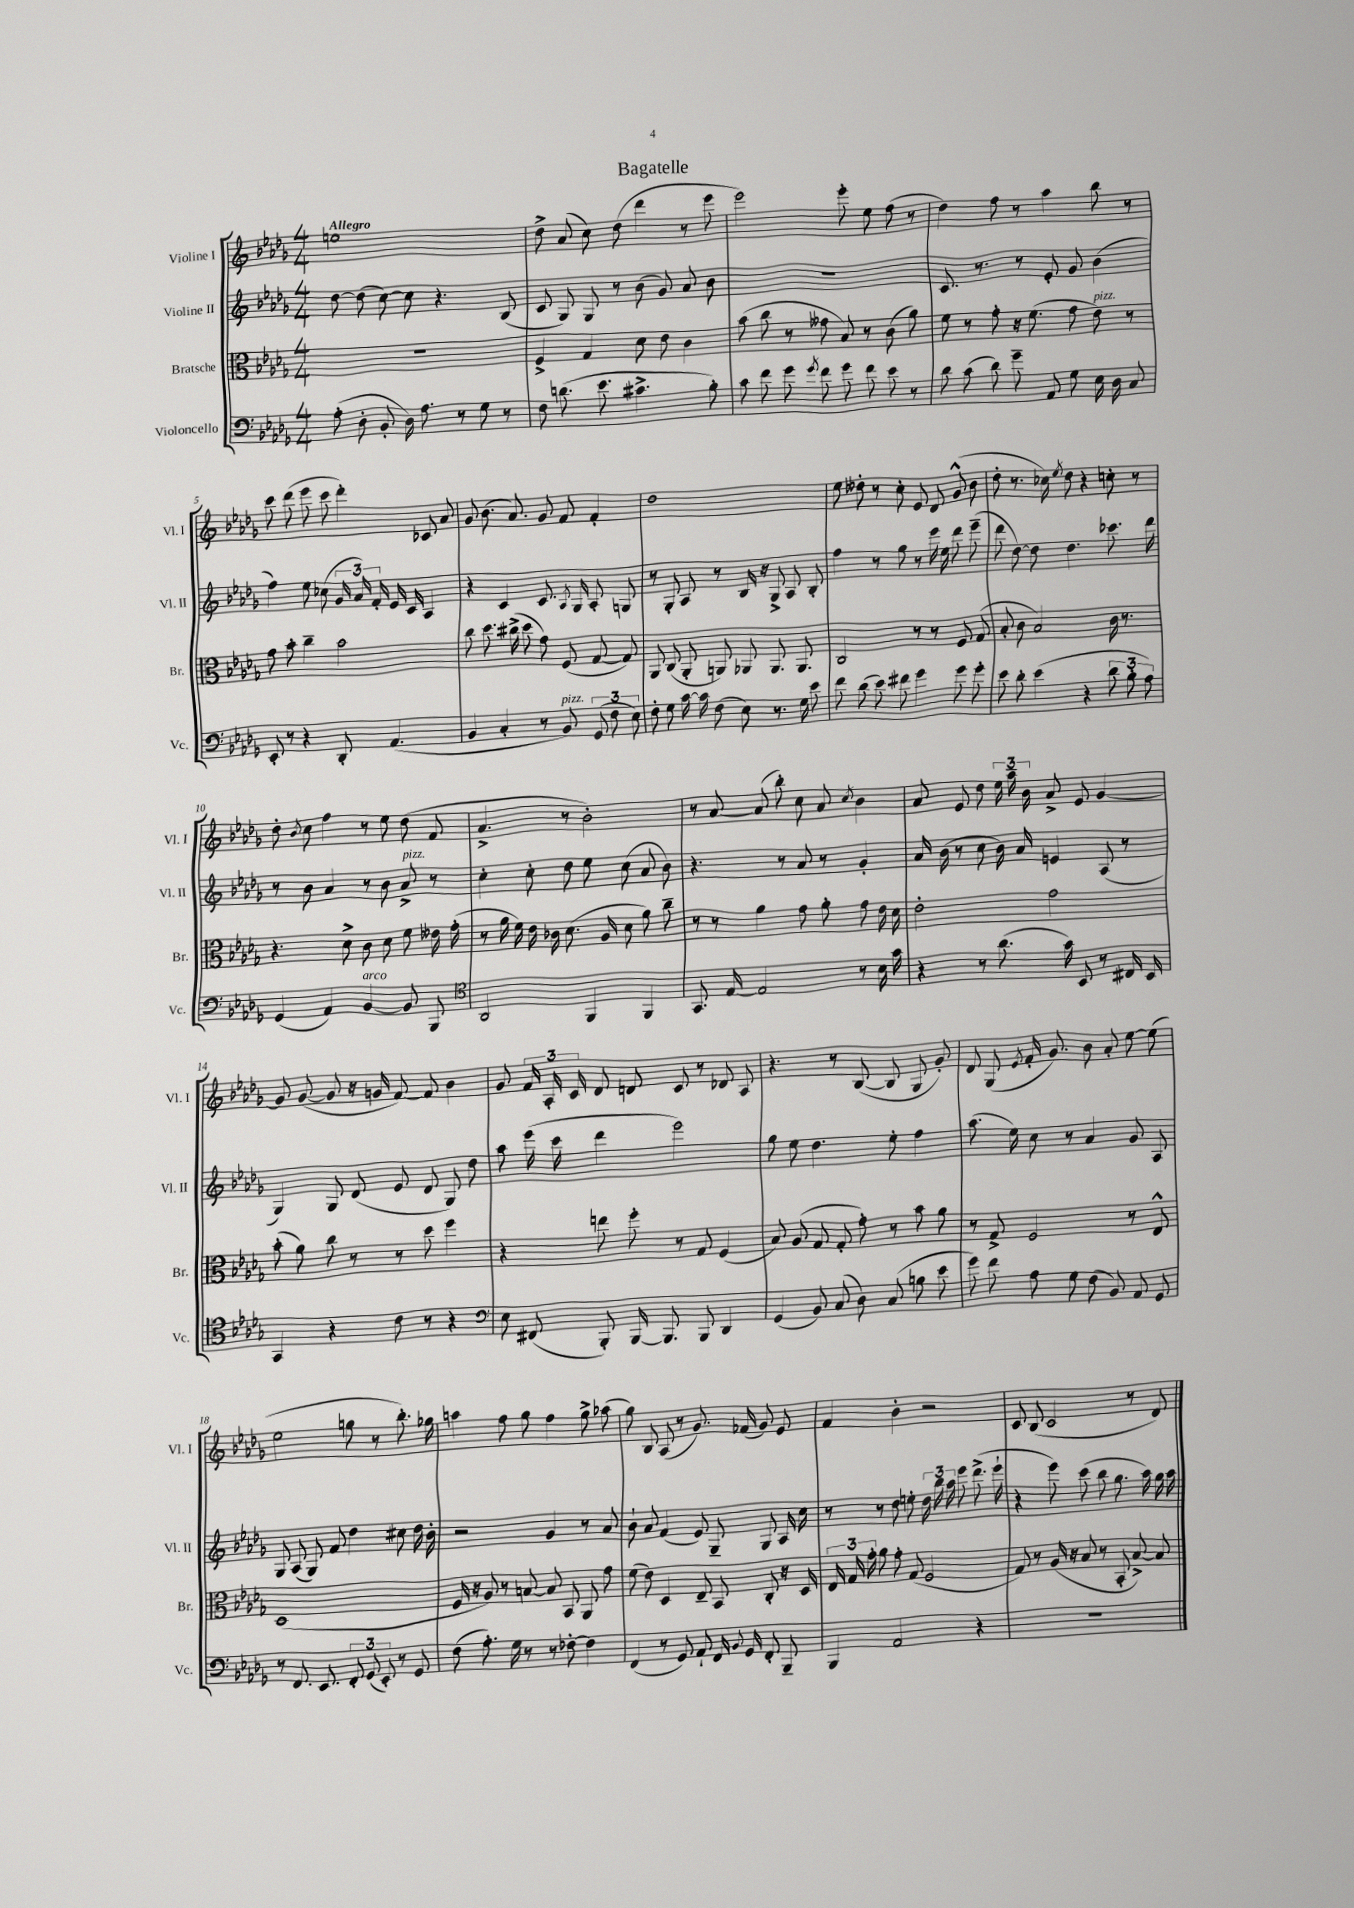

**kern	**kern	**kern	**kern
*part4	*part3	*part2	*part1
*staff4	*staff3	*staff2	*staff1
*I"Violoncello	*I"Bratsche	*I"Violine II	*I"Violine I
*I'Vc.	*I'Br.	*I'Vl. II	*I'Vl. I
*clefF4	*clefC3	*clefG2	*clefG2
*k[b-e-a-d-g-]	*k[b-e-a-d-g-]	*k[b-e-a-d-g-]	*k[b-e-a-d-g-]
*M4/4	*M4/4	*M4/4	*M4/4
=1	=1	=1	=1
!	!	!	!LO:TX:a:B:t=Allegro
(8A-'\	1r	[8dd-\	1een
8D-'\	.	(8dd-\]	.
8BB-'/	.	[8cc\)	.
16D-\)	.	8cc\]	.
8.A-\	.	.	.
.	.	4.r	.
8r	.	.	.
8G-\	.	.	.
8r	.	(8B-/	.
=2	=2	=2	=2
8F\	4F^/	8c/	8dd-^\
(8.dn\	.	8G-/)	(8a-/
.	4G-/	8G-/	8cc\)
8.e-\	.	.	.
.	.	8r	(8dd-\
4.c#X^\	8d-\	(8b-\	4ddd-\
.	8e-\	8g-/)	.
.	4c\	8a-/	8r
8B-'\)	.	8b-\	8eee-\
=3	=3	=3	=3
8c\	(8b-\	1r	2eee-\)
8f\	8cc\	.	.
8g-\	8r	.	.
8qg-/	.	.	.
8f\	8g--X\	.	.
8g-\	8B-/)	.	8eee-'\
8f\	8r	.	8ee-\
8e-\	(8c\	.	(8ff\
8r	8a-\)	.	8r
=4	=4	=4	=4
8d-\	8f\	8.c/	4dd-\)
(8c\	8r	.	.
.	.	8.r	.
8d-\)	8g-'\	.	8ff\
8g-~\	16r	8r	8r
.	(8.f\	.	.
8AA-/	.	8e-'/	4aa-\
8G-\	8g-\	8g-/	.
!	!LO:TX:a:i:t=pizz.	!	!
16E-\	8e-\)	(4b-\	8bb-\
16D-\	.	.	.
8C/	8r	.	8r
!!LO:LB:g=z
=5	=5	=5	=5
8EE-'/	8g-\	4ff\)	8ccc\
8r	8b-'\	.	(8ddd-\
4r	4cc~\	8ee-\	8eee-\
.	.	(8cc-X\	8ccc\
8DD-'/	2b-\	24g-/	4ddd-'\)
.	.	24a-/)	.
.	.	24f'/	.
(4.AA-/	.	16e-/	.
.	.	16c/	.
.	.	4A-/	8c-X/
.	.	.	8a-/
=6	=6	=6	=6
4BB-/	8cc\	4r	8g-/
.	8.dd-\	.	(8.b-\
4C'/	.	4c/	.
.	(16cc#X^\	.	8.a-/)
.	8dd-\	.	.
8r	8g-\)	8.c/	8g-/
!LO:TX:a:i:t=pizz.	!	!	!
8BB-/)	(8F/	.	8f/
.	.	8qA-/	.
.	.	16G-/	.
(12GG-/	[8G-/	8A-'/	4f'/
12F\	.	.	.
.	8G-/])	8Gn/	.
12E-\)	.	.	.
=7	=7	=7	=7
8F'\	8AA-/	8r	1dd-
8G-\	(8C/	8G-'/	.
[16c\	8AA-'/	8A-/	.
16c\]	.	.	.
(8F\	8AAn/)	8r	.
8E-\)	8AA-X/	16B-/	.
.	.	16r	.
8.r	8.AA-/	8G-^/	.
.	.	8A-/	.
16G-\	8.AA-/	.	.
8e-\	.	8B-'/	.
=8	=8	=8	=8
8f\	2C/	4ff\	8ee-\
(8d-\	.	.	8dd--X'\
8e-\)	.	8r	8r
8f#X\	.	8gg-\	8cc'\
4g-\	8r	8r	8e-/
.	8r	16eee-\	8d-/
.	.	16ee-\	.
8g-\	8F/	8ddd-\	(8g-^^/
8g-'\	(8G-/	(8eee-~\	8b-\
=9	=9	=9	=9
8e-\	8B-'/	8ddd-\	8dd-'\
8d-'\	8c\	[8dd-\)	8.r
(4e-\	2B-/)	8dd-\]	.
.	.	.	16cc-X\)
.	.	.	8qee-/
.	.	4.dd-\	8dd-\
4r	.	.	4r
12d-\	16c\	8.ccc-X\	8ccn'\
.	8.r	.	.
12B-'\	.	.	.
.	.	.	8r
12A-\)	.	.	.
.	.	16ddd-\	.
!!LO:LB:g=z
=10	=10	=10	=10
(4GG-/	4.r	8r	8dd-'\
.	.	.	8qb-/
.	.	8b-\	8cc\
4AA-/)	.	4a-/	4ff\
.	8d-^\	.	.
!LO:TX:a:i:t=arco	!	!	!
[4BB-/	8c\	8r	8r
.	8d-\	8b-\	8ee-\
!	!	!LO:TX:a:i:t=pizz.	!
8BB-/]	8f\	8a-^/	(8dd-\
8BBB-/	16e--X\	8r	8f/
.	(16g-'\	.	.
=11	=11	=11	=11
*clefC4	*	*	*
2AA-/	8r	4cc'\	4.a-^/
.	16a-\	.	.
.	16f\)	.	.
.	16e-\	8cc'\	.
.	16c-X\	.	.
.	(8.d-\	8dd-\	8r
4FF/	.	8ee-\	2b-'\)
.	16A-/	.	.
.	8d-\	(8cc\	.
4FF/	8a-\)	8a-/	.
.	8cc~\	8b-\)	.
=12	=12	=12	=12
8.GG-/	8r	4.r	8r
.	8r	.	[8a-/
[16E-/	.	.	.
2E-/]	4a-\	.	(8a-/]
.	.	8r	8bb-'\)
.	8g-\	8a-/	8cc\
.	8a-'\	8r	8a-/
.	.	.	8qcc/
8r	8g-\	4g-'/	4b-\
16B-\	16e-\	.	.
16g-\	16d-\	.	.
=13	=13	=13	=13
4r	2e-'\	16a-/	8a-/
.	.	(16b-\	.
.	.	8r	8e-/
8r	.	8cc\	8dd-\
(8.a-\	.	16b-\)	24ee-\
.	.	.	24aa-~\
.	.	16a-/	.
.	.	.	24b-\
.	2g-\	4en/	8a-^/
16g-\)	.	.	.
8BB-/	.	.	8e-/
8r	.	(8A-/	[4g-/
16C#X/	.	8r	.
16BB-/	.	.	.
!!LO:LB:g=z
=14	=14	=14	=14
4GG-/	(8b-'\	4G-/)	8g-/]
.	8a-\)	.	([8g-/
4r	8cc\	8G-/	8g-/]
.	8r	(8d-/	16r
.	.	.	16gn/
8c\	8r	8e-/	[8f/)
8r	8dd-\	8d-/	8f/]
4r	4ff\	8G-/)	4b-\
.	.	8dd-\	.
=15	=15	=15	=15
*clefF4	*	*	*
8E-\	4r	8aa-\	8g-/
(8FF#X/	.	(16eee-\	24f/
.	.	.	24A-'/
.	.	16ccc\	.
.	.	.	24c/
8BBB-'/)	8een\	4ddd-\	8d-/
[16BBB-/	8ff'\	.	8dn/
8.BBB-/]	.	.	.
.	8r	2eee-\)	8c/
8BBB-/	8G-/	.	8r
4DD-/	(4F/	.	8d-X/
.	.	.	8A-/
=16	=16	=16	=16
(4GG-/	8B-/)	8gg-\	4.r
.	(8A-/	8ee-\	.
8BB-/)	8G-/	4.dd-\	.
(8C/	8G-'/	.	8r
8D-\)	8g-'\)	.	([8B-/
(8C/	8r	8ee-'\	8B-/]
8Bn\	8b-\	4ff\	8G-/
8e-\	8a-\	.	8g-'/)
=17	=17	=17	=17
8g-\)	8r	(8.aa-\	8d-/
8f\	8G-^/	.	(8G-/
.	.	16ee-\)	.
.	.	.	8qe-/
8A-\	2F/	8cc\	16f'/
.	.	.	8.g-/)
8G-\	.	8r	.
(8F\	.	4a-/	8b-\
8BB-/)	.	.	8a-'/
8AA-/	8r	8g-/	[8ee-\
8GG-/	8E-^^/	8A-/	(8ee-\]
!!LO:LB:g=z
=18	=18	=18	=18
8r	(1D-	8G-/	2ee-\
8.FF/	.	(8A-/	.
.	.	8G-/)	.
8.EE-/	.	.	.
.	.	8f/	.
12FF'/	.	4dd-\	8ggn\
(12GG-/	.	.	.
.	.	.	8r
12EE-'/)	.	.	.
8r	.	8cc#X\	8.bb-'\)
8GG-/	.	16dd-\	.
.	.	16b-'\	16gg-X\
=19	=19	=19	=19
(8F\	16F/	2r	4aan\
.	16r	.	.
8.A-'\)	8A-/)	.	.
.	8r	.	8ff\
16G-\	.	.	.
8r	[8Bn/	.	8gg-\
8r	8B/]	4g-/	4ff\
[8F-X'\	8BB-/	.	.
4F-\]	8AA-/	8r	8gg-^\
.	8g-\	8a-/	(8aa-X\
=20	=20	=20	=20
(4FF/	(8f\	8b-`\	8gg-\)
.	8e-\)	8a-/	8B-/
8r	4D-/	(4f/	(8A-/
8GG-/)	.	.	8r
8AA-`/	8E-~/	8e-/)	8.g-/)
16FF/	8BB-/	8G-~/	.
8qqBB-/	.	.	.
16GG-/	.	.	(16f-X/
8FF'/	8C'/	8G-/	8g-/)
8BBB-~/	16r	16A-/	8e-/
.	16D-/	16cc\	.
=21	=21	=21	=21
4BBB-/	24E-/	8r	4f/
.	24G-/	.	.
.	24g-'\	.	.
.	8a-\	8r	.
2AA-/	8g-'\	8dd-\	4b-'\
.	(8G-/	8een'\	.
.	2F/	24dd-\	2r
.	.	24bb-\	.
.	.	24aa-\	.
.	.	8eee-\	.
4r	.	(8.ddd-^\	.
.	.	16eee-`\	.
=22	=22	=22	=22
1r	8G-/)	4r	8c/
.	8r	.	(8B-/
.	(16A-/	8eee-\)	2c/
.	16r	.	.
.	8B-/	(8ccc\	.
.	8r	8bb-\	.
.	8BB-'/	8.gg-\	.
.	[8B-^/)	.	8r
.	.	16aa-\)	.
.	8B-/]	16gg-\	8d-/)
.	.	16aa-\	.
==	==	==	==
*-	*-	*-	*-
